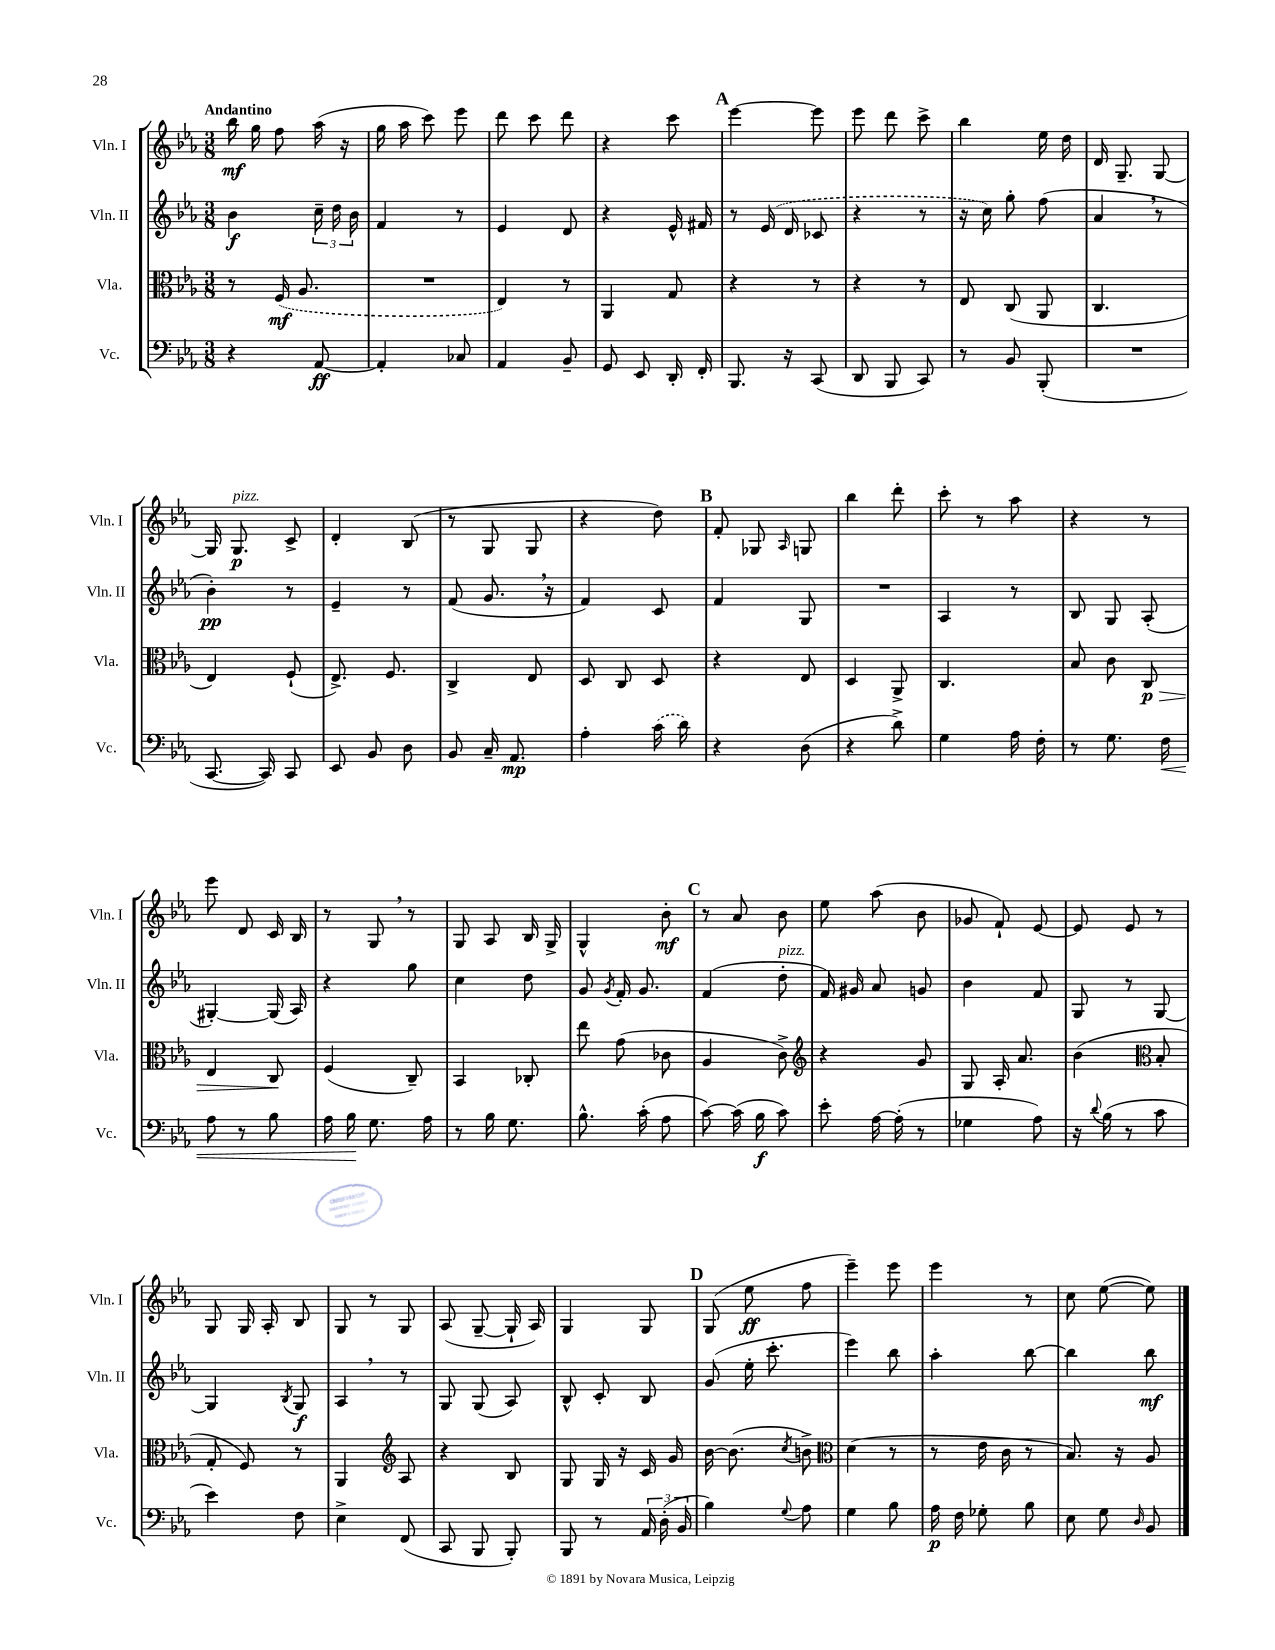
<<
\new StaffGroup <<
\new Staff = "s0" \with { instrumentName = "Vln. I" shortInstrumentName = "Vln. I" } {
    \clef treble \key ees \major \numericTimeSignature \time 3/8 \tempo "Andantino"
    \autoBeamOff bes''16\mf g''16 f''8 aes''16( r16 |
    g''16 aes''16 c'''8) ees'''8 |
    d'''8 c'''8 d'''8 |
    r4 c'''8 |
    \mark \markup { \bold "A" } ees'''4~ ees'''8 |
    ees'''8 d'''8 c'''8-> |
    bes''4 ees''16 d''16 |
    d'16 g8.-- g8~ |
    g16 g8.\p^\markup { \italic "pizz." } c'8-> |
    d'4-. bes8( |
    r8 g8 g8 |
    r4 d''8) |
    \mark \markup { \bold "B" } f'8-. ges8 \grace { aes16 } g8 |
    bes''4 d'''8-. |
    c'''8-. r8 aes''8 |
    r4 r8 |
    ees'''8 d'8 c'16 bes16 |
    r8 g8 \breathe r8 |
    g8 aes8 bes16 g16-> |
    g4-^ bes'8-.\mf |
    \mark \markup { \bold "C" } r8 aes'8 bes'8 |
    ees''8 aes''8( bes'8 |
    ges'8 f'8-!) ees'8~ |
    ees'8 ees'8 r8 |
    g8 g16 aes16-. bes8 |
    g8 r8 g8 |
    aes8( g8~-- g16-! aes16) |
    g4 g8 |
    \mark \markup { \bold "D" } g8( ees''8\ff f''8 |
    ees'''4--) ees'''8 |
    ees'''4 r8 |
    c''8 ees''8~( ees''8) \bar "|." |
}
\new Staff = "s1" \with { instrumentName = "Vln. II" shortInstrumentName = "Vln. II" } {
    \clef treble \key ees \major \numericTimeSignature \time 3/8
    \autoBeamOff bes'4\f \tuplet 3/2 { c''16-- d''16 bes'16 } |
    f'4 r8 |
    ees'4 d'8 |
    r4 ees'16-^ fis'16 |
    \mark \markup { \bold "A" } r8 \once \slurDashed ees'16( d'16 ces'8 |
    r4 r8 |
    r16 c''16) g''8-. f''8( |
    aes'4 \breathe r8 |
    bes'4-.\pp) r8 |
    ees'4-- r8 |
    f'8( g'8. \breathe r16 |
    f'4) c'8 |
    \mark \markup { \bold "B" } f'4 g8 |
    R4. |
    aes4 r8 |
    bes8 g8 aes8-.( |
    gis4~-.) gis16( aes16) |
    r4 g''8 |
    c''4 d''8 |
    g'8 \acciaccatura { g'8 } f'16-. g'8. |
    \mark \markup { \bold "C" } f'4( d''8-.^\markup { \italic "pizz." } |
    f'16) gis'16 aes'8 g'8 |
    bes'4 f'8 |
    g8 r8 g8~ |
    g4 \acciaccatura { bes8 } g8\f |
    aes4 \breathe r8 |
    g8 g8( aes8) |
    bes8-^ c'8-. bes8 |
    \mark \markup { \bold "D" } g'8( ees''16-. c'''8.-. |
    ees'''4) bes''8 |
    aes''4-. bes''8~ |
    bes''4 bes''8\mf \bar "|." |
}
\new Staff = "s2" \with { instrumentName = "Vla." shortInstrumentName = "Vla." } {
    \clef alto \key ees \major \numericTimeSignature \time 3/8
    \autoBeamOff r8 \once \slurDashed f16\mf( aes8. |
    R4. |
    ees4) r8 |
    aes,4 g8 |
    \mark \markup { \bold "A" } r4 r8 |
    r4 r8 |
    ees8 c8( aes,8 |
    c4. |
    ees4) f8-!( |
    ees8.->) f8. |
    c4-> ees8 |
    d8 c8 d8 |
    \mark \markup { \bold "B" } r4 ees8 |
    d4 aes,8-> |
    c4. |
    bes8 c'8 c8\p\> |
    ees4 c8\! |
    f4( c8--) |
    bes,4 ces8-. |
    ees''8 g'8( ces'8 |
    \mark \markup { \bold "C" } aes4 c'8->) |
    \clef treble r4 g'8 |
    g8 aes16-. aes'8. |
    bes'4( \clef alto bes8-. |
    g8-. f8) r8 |
    aes,4 \clef treble aes8 |
    r4 bes8 |
    g8 g16 r16 c'16 g'16 |
    \mark \markup { \bold "D" } bes'16~ bes'8.( \acciaccatura { c''8 } b'8->) |
    \clef alto d'4( r8 |
    r8 ees'16 c'16 r8 |
    bes8.) r16 aes8 \bar "|." |
}
\new Staff = "s3" \with { instrumentName = "Vc." shortInstrumentName = "Vc." } {
    \clef bass \key ees \major \numericTimeSignature \time 3/8
    \autoBeamOff r4 aes,8~\ff |
    aes,4-. ces8 |
    aes,4 bes,8-- |
    g,8 ees,8 d,16-. f,16-. |
    \mark \markup { \bold "A" } bes,,8. r16 c,8( |
    d,8 bes,,8 c,8) |
    r8 bes,8 bes,,8-.( |
    R4. |
    c,8.~ c,16) c,8 |
    ees,8 bes,8 d8 |
    bes,8 c16-- aes,8.\mp |
    aes4-. \once \slurDashed c'16( d'16) |
    \mark \markup { \bold "B" } r4 d8( |
    r4 d'8->) |
    g4 aes16 f16-. |
    r8 g8. f16\< |
    aes8 r8 bes8 |
    aes16 bes16\! g8. aes16 |
    r8 bes16 g8. |
    bes8.-^ c'16-.( aes8 |
    \mark \markup { \bold "C" } c'8~) c'16( bes16\f c'8) |
    ees'8-. aes16~ aes16-.( r8 |
    ges4 aes8) |
    r16 \appoggiatura { d'8 } bes16( r8 c'8 |
    ees'4) f8 |
    ees4-> f,8( |
    c,8 bes,,8 bes,,8-.) |
    bes,,8 r8 \tuplet 3/2 { aes,16 d16-.( bes,16 } |
    \mark \markup { \bold "D" } bes4) \appoggiatura { g8 } aes8 |
    g4 bes8 |
    aes16\p f16 ges8-. bes8 |
    ees8 g8 \grace { d16 } bes,8 \bar "|." |
}
>>
>>
\layout { \context { \Score \remove "Bar_number_engraver" } }
